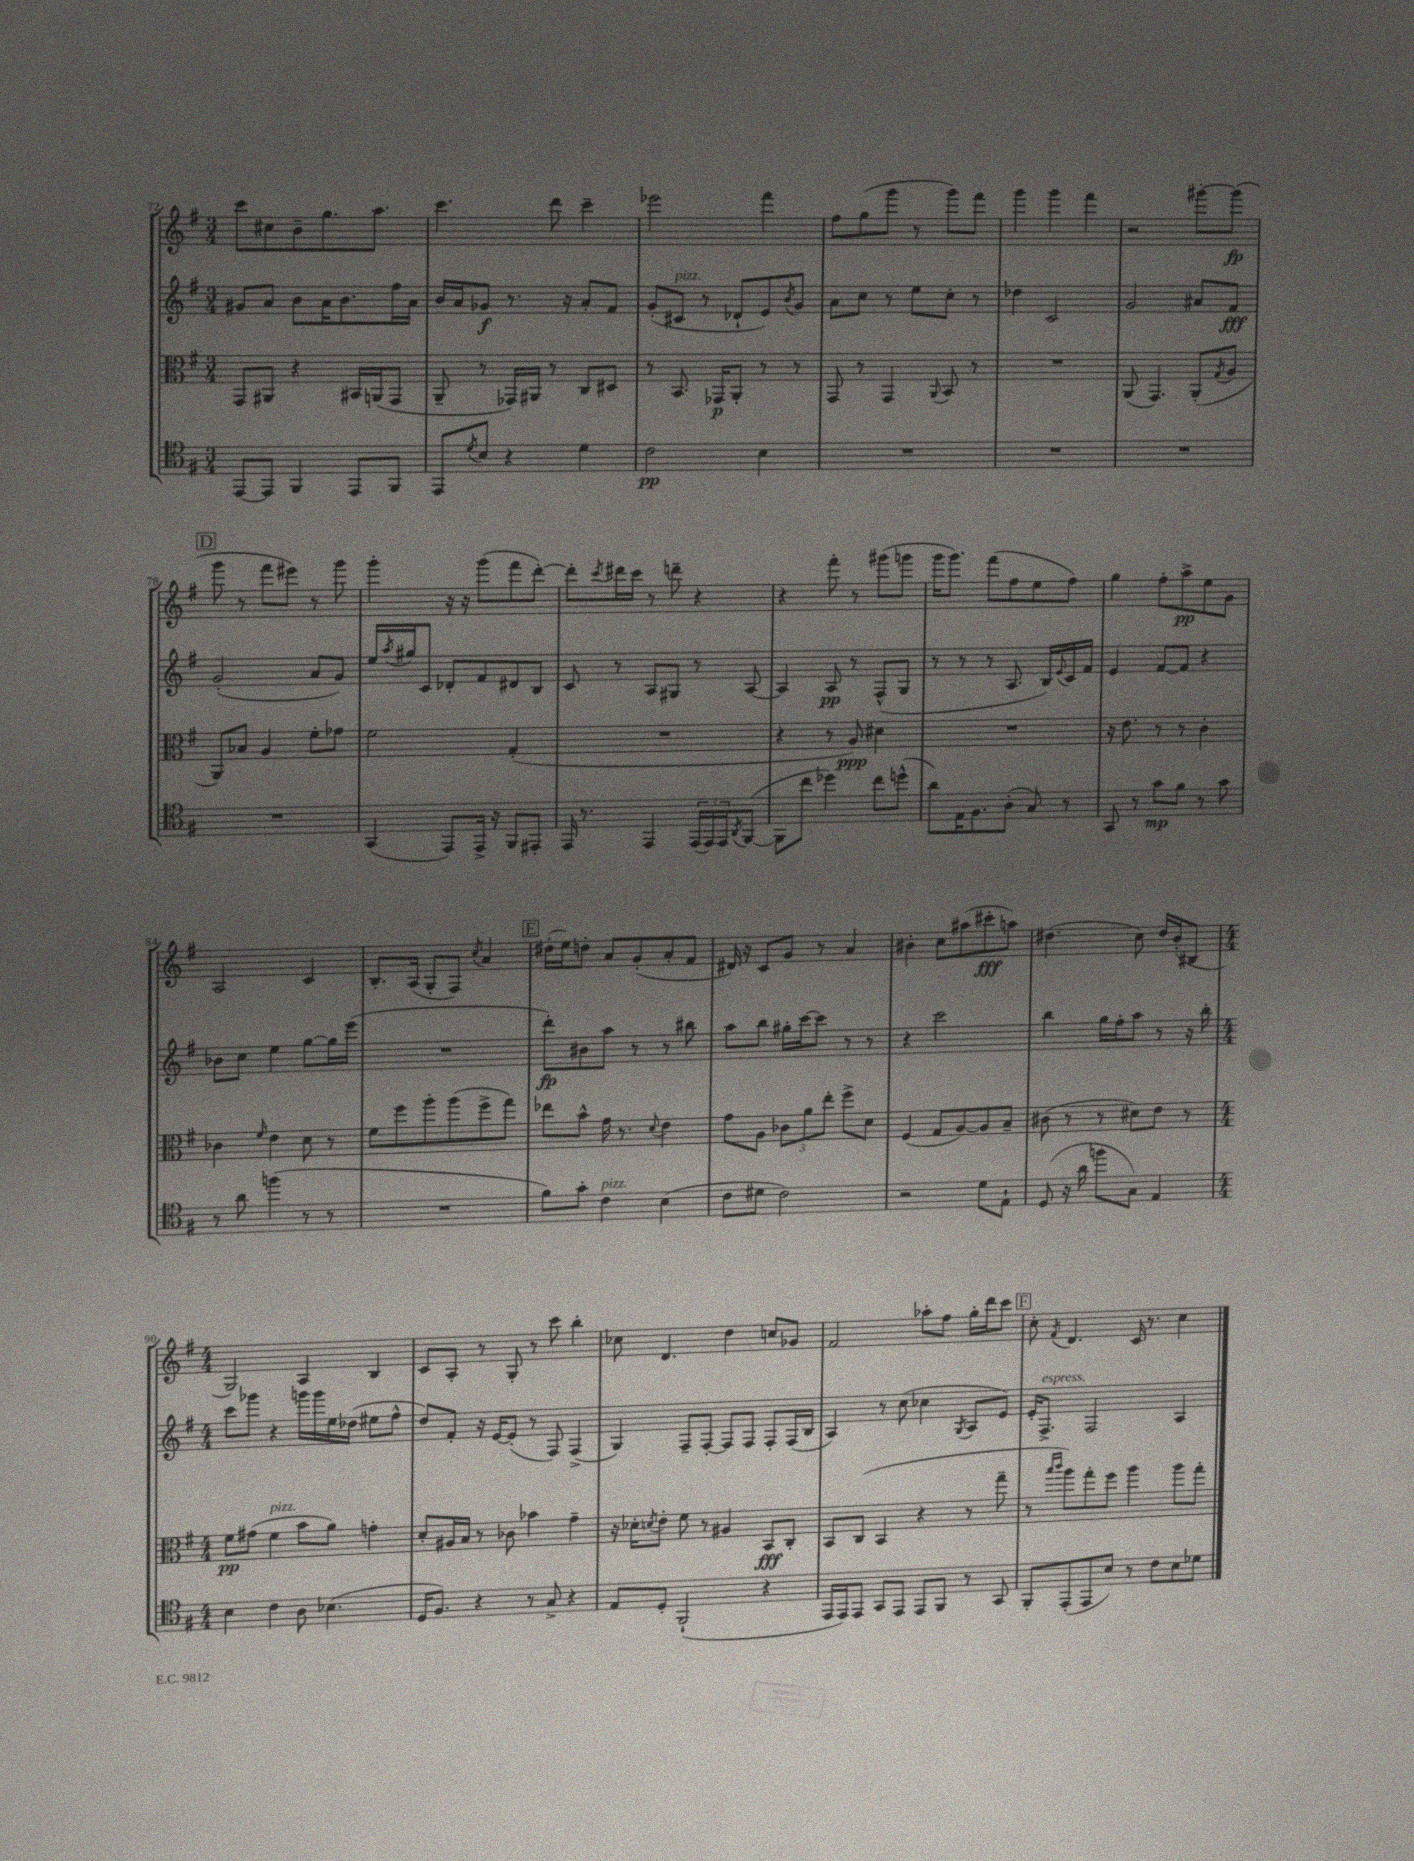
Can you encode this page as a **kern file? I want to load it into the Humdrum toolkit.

**kern	**dynam	**kern	**dynam	**kern	**dynam	**kern	**dynam
*part4	*part4	*part3	*part3	*part2	*part2	*part1	*part1
*staff4	*staff4	*staff3	*staff3	*staff2	*staff2	*staff1	*staff1
*clefC4	*	*clefC3	*	*clefG2	*	*clefG2	*
*k[f#]	*	*k[f#]	*	*k[f#]	*	*k[f#]	*
*M3/4	*	*M3/4	*	*M3/4	*	*M3/4	*
=72	=72	=72	=72	=72	=72	=72	=72
[8EE/L	.	8GG/L	.	8g#X/L	.	8ccc\L	.
8EE/J]	.	8AA#X/J	.	8a/J	.	8cc#X\	.
4FF#/	.	4r	.	8b\L	.	8b~\	.
.	.	.	.	16a\K	.	8.gg\	.
.	.	.	.	8.b\	.	.	.
8EE/L	.	16BB#X/LL	.	.	.	.	.
.	.	(16AAn/J	.	.	.	8.aa\J	.
8FF#/J	.	8GG/J	.	16ff#\L	.	.	.
.	.	.	.	16a\JJ	.	.	.
=73	=73	=73	=73	=73	=73	=73	=73
8EE/L	.	8AA~/	.	16b/LL	.	4.ccc\	.
.	.	.	.	16a/J	.	.	.
8qd/	.	.	.	.	.	.	.
8B/J	.	8r	.	8g-X/J	f	.	.
4r	.	16GG-X/LL)	.	8.r	.	.	.
.	.	16AA#X/JJ	.	.	.	.	.
.	.	8r	.	.	.	8ddd\	.
.	.	.	.	16r	.	.	.
4d\	.	8C/L	.	8a'/L	.	4ccc~\	.
.	.	8D#X/J	.	8f#/J	.	.	.
=74	=74	=74	=74	=74	=74	=74	=74
2c\	pp	8r	.	(8g'/L	.	2eee-X\	.
!	!	!	!	!LO:TX:a:i:t=pizz.	!	!	!
.	.	8.BB/	.	8c#X/J	.	.	.
.	.	.	.	8r	.	.	.
.	.	16GG-X/KL	p	.	.	.	.
.	.	8AA'/J	.	8d-X`/L	.	.	.
4B\	.	8r	.	8e/)	.	4fff#\	.
.	.	.	.	8qb/	.	.	.
.	.	8r	.	8g/J	.	.	.
=75	=75	=75	=75	=75	=75	=75	=75
2.r	.	8GG/	.	8a\L	.	8ff#\L	.
.	.	8r	.	8cc\J	.	(8gg\	.
.	.	4GG/	.	8r	.	8ggg\J	.
.	.	.	.	8ee\L	.	8r	.
.	.	8qqAA/	.	.	.	.	.
.	.	8BB/	.	8cc'\J	.	8ggg\L)	.
.	.	8r	.	8r	.	8fff#\J	.
=76	=76	=76	=76	=76	=76	=76	=76
2.r	.	2.r	.	4dd-X\	.	4ggg\	.
.	.	.	.	2c/	.	4ggg\	.
.	.	.	.	.	.	4fff#\	.
=77	=77	=77	=77	=77	=77	=77	=77
2.r	.	(8AA/	.	2g/	.	2r	.
.	.	4.GG/)	.	.	.	.	.
.	.	(8AA'/L	.	8a#X/L	.	[8ggg#X'\L	.
.	.	8qG/	.	.	.	.	.
.	.	8A/J	.	8f#/J	fff	(8ggg#\J]	fp
!!LO:LB:g=z
!!LO:REH:place=s1:t=D
=78	=78	=78	=78	=78	=78	=78	=78
2.r	.	8AA/L)	.	(2g'/	.	8ggg\	.
.	.	8B-X/J	.	.	.	8r	.
.	.	4A/	.	.	.	8fff#\L	.
.	.	.	.	.	.	8eee#X\J)	.
.	.	8f#'\L	.	8a/L	.	8r	.
.	.	8g-X\J	.	8g/J)	.	8ggg\	.
=79	=79	=79	=79	=79	=79	=79	=79
(4GG/	.	2f#\	.	16ee/LL	.	4ggg'\	.
.	.	.	.	8qaa/	.	.	.
.	.	.	.	16gg#X/J	.	.	.
.	.	.	.	8c/J	.	.	.
8EE/L)	.	.	.	8d-X'/L	.	16r	.
.	.	.	.	.	.	16r	.
16EE^/Jk	.	.	.	8f#/	.	(8ggg\L	.
16r	.	.	.	.	.	.	.
8FF#/L	.	(4G'/	.	8d#X/	.	8fff#\	.
8EE#X'/J	.	.	.	8B/J	.	[8ddd'\J)	.
=80	=80	=80	=80	=80	=80	=80	=80
16EE/	.	2.r	.	8c/	.	8ddd'\L]	.
8.r	.	.	.	.	.	.	.
.	.	.	.	.	.	8qccc/	.
.	.	.	.	8r	.	16ddd#X\L	.
.	.	.	.	.	.	16ccc\JJ	.
4EE/	.	.	.	8A/L	.	8r	.
.	.	.	.	8G#X/J	.	8dddn~\	.
(24EE/LL	.	.	.	8r	.	4r	.
24EE/)	.	.	.	.	.	.	.
24EE/J	.	.	.	.	.	.	.
8qAA/	.	.	.	.	.	.	.
([8FF#/J	.	.	.	[8A/	.	.	.
=81	=81	=81	=81	=81	=81	=81	=81
8FF#\L]	.	4r	.	4A/]	.	4r	.
8cc\J	.	.	.	.	.	.	.
4dd-X\)	.	8r	.	8A/	pp	8fff#'\	.
.	.	8A/)	ppp	8r	.	8r	.
8cc\L	.	4d#X\	.	(8F#^^/L	.	(8ggg#X\L	.
(8ddn^^\J	.	.	.	8G/J	.	8gggn\J	.
=82	=82	=82	=82	=82	=82	=82	=82
8a\L)	.	2.r	.	8r	.	16ggg\KL	.
.	.	.	.	.	.	8.ggg\J)	.
16E\K	.	.	.	8r	.	.	.
8.F#\	.	.	.	.	.	.	.
.	.	.	.	8r	.	(8fff#\L	.
(8A'\J	.	.	.	8.A/	.	8ff#\	.
8G/)	.	.	.	.	.	8ee\	.
.	.	.	.	16B/LL)	.	.	.
.	.	.	.	8qqe/	.	.	.
8r	.	.	.	16c/	.	8ff#\J)	.
.	.	.	.	16f#/JJ	.	.	.
=83	=83	=83	=83	=83	=83	=83	=83
8GG/	.	16r	.	4e/	.	4gg\	.
.	.	8.e\	.	.	.	.	.
8r	.	.	.	.	.	.	.
8g\L	mp	8r	.	[8f#/L	.	8ff#'\L	.
8f#\J	.	8r	.	8f#/J]	.	8aa^\	pp
8r	.	4c'\	.	4r	.	8ee\	.
8g\	.	.	.	.	.	8g\J	.
!!LO:LB:g=z
=84	=84	=84	=84	=84	=84	=84	=84
8r	.	4c-X\	.	8b-X\L	.	2A/	.
8a\	.	.	.	8cc\J	.	.	.
.	.	16qqf#/	.	.	.	.	.
(4ffn\	.	4e\	.	4ee\	.	.	.
8r	.	8d\	.	[8gg\L	.	4c/	.
8r	.	8r	.	16gg\L]	.	.	.
.	.	.	.	(16eee\JJ	.	.	.
=85	=85	=85	=85	=85	=85	=85	=85
2.r	.	8f#\L	.	2.r	.	8.B'/L	.
.	.	8ff#\	.	.	.	.	.
.	.	.	.	.	.	(16A/Jk	.
.	.	8aa'\	.	.	.	8G'/L	.
.	.	(8aa\	.	.	.	8F#/J)	.
.	.	.	.	.	.	8qcc/	.
.	.	8ff#^\	.	.	.	4a/	.
.	.	8gg\J)	.	.	.	.	.
!!LO:REH:place=s1:t=E
=86	=86	=86	=86	=86	=86	=86	=86
8f#\L)	.	8ee-X\L	.	8ddd'\L)	fp	(16dd#X'\LL	.
.	.	.	.	.	.	16ee\J)	.
8g'\J	.	8b^^\J	.	8b#X\	.	8ddn'\J	.
!LO:TX:a:i:t=pizz.	!	!	!	!	!	!	!
4c\	.	16g\	.	8aa\J	.	8a/L	.
.	.	8.r	.	.	.	.	.
.	.	.	.	8r	.	(8g'/	.
.	.	8qqd/	.	.	.	.	.
(4B\	.	4e\	.	8r	.	8a'/	.
.	.	.	.	8bb#X\	.	8f#/J	.
=87	=87	=87	=87	=87	=87	=87	=87
8c\L	.	8g\L	.	8aa\L	.	16d#X/)	.
.	.	.	.	.	.	16r	.
8d#X\J	.	8A\J	.	8bb\J	.	8c/L	.
2c\)	.	12c-X\L	.	16gg#X'\LL	.	8g/J	.
.	.	.	.	[16ccc\J	.	.	.
.	.	12a\	.	.	.	.	.
.	.	.	.	8ccc\J]	.	8r	.
.	.	12ee'\J	.	.	.	.	.
.	.	8ff#^\L	.	8r	.	4a/	.
.	.	8d\J	.	8r	.	.	.
=88	=88	=88	=88	=88	=88	=88	=88
2r	.	(4F#/	.	4r	.	4b#X'\	.
.	.	8G/L	.	2ccc\	.	8cc\L	.
.	.	[8A/)	.	.	.	(8aa#X\	.
8d\L	.	8A/]	.	.	.	8ccc#X'\	fff
8E`\J	.	8B~/J	.	.	.	8aan\J)	.
=89	=89	=89	=89	=89	=89	=89	=89
(8D/	.	(8c#X\	.	4bb\	.	(4.dd#X\	.
16r	.	8r	.	.	.	.	.
16a\	.	.	.	.	.	.	.
8ffn\L	.	8r	.	16gg\LL	.	.	.
.	.	.	.	16ff#'\J	.	.	.
8G\J)	.	8d#X\L)	.	8aa\J	.	8cc\)	.
4E/	.	8e\J	.	8r	.	16dd#/LL	.
.	.	.	.	.	.	(16b'/J	.
.	.	8r	.	16r	.	8B#X/J	.
.	.	.	.	16bb'\	.	.	.
!!LO:LB:g=z
=90	=90	=90	=90	=90	=90	=90	=90
*M4/4	*	*M4/4	*	*M4/4	*	*M4/4	*
4B\	.	8f#\L	pp	8ccc\L	.	2G/)	.
.	.	(8g#X\J	.	8ggg-X\J	.	.	.
!	!	!LO:TX:a:i:t=pizz.	!	!	!	!	!
4c\	.	4f#\	.	4r	.	.	.
8A\	.	8b\L	.	16gggn\LL	.	4A/	.
.	.	.	.	16ggg\	.	.	.
(4.B-X\	.	8a\J)	.	16ee\	.	.	.
.	.	.	.	(16dd-X\JJ	.	.	.
.	.	4gn'\	.	8ee#X\L	.	4B/	.
.	.	.	.	8ff#^^\J	.	.	.
=91	=91	=91	=91	=91	=91	=91	=91
16D/KL	.	8d'/L	.	8dd/L)	.	8c/L	.
8.F#/J)	.	.	.	.	.	.	.
.	.	16A#X/L	.	8f#'/J	.	8A'/J	.
.	.	16B/JJ	.	.	.	.	.
4r	.	8r	.	16r	.	8r	.
.	.	.	.	[16e/KL	.	.	.
.	.	8c-X\	.	(8e'/J]	.	8G'/	.
8r	.	4b-X\	.	8r	.	8r	.
8G^/	.	.	.	8F#/)	.	8ccc\	.
4r	.	4g~\	.	(4F#^/	.	4bb'\	.
=92	=92	=92	=92	=92	=92	=92	=92
8E/L	.	16r	.	4G/)	.	8cc-X\	.
.	.	16d-X'\KL	.	.	.	.	.
.	.	8qdn/	.	.	.	.	.
8D'/J	.	8e'\J	.	.	.	4.d/	.
(2FF#`/	.	8f#\	.	8F#~/L	.	.	.
.	.	8r	.	[8F#'/J	.	.	.
.	.	4A#X/	.	8F#/L]	.	4dd\	.
.	.	.	.	8F#/J	.	.	.
4r	.	8BB/L	fff	8F#'/L	.	8ccn/L	.
.	.	8C'/J	.	(16F#/L	.	8g-X/J	.
.	.	.	.	16B/JJ	.	.	.
=93	=93	=93	=93	=93	=93	=93	=93
16EE/LL	.	8BB/L	.	4A/)	.	2f#/	.
16EE/J)	.	.	.	.	.	.	.
8EE/J	.	(8C/J	.	.	.	.	.
8GG/L	.	4BB/	.	8r	.	.	.
8EE/J	.	.	.	(8cc\	.	.	.
8EE/L	.	4r	.	4cc-X\	.	8aa-X'\L	.
8FF#/J	.	.	.	.	.	8ff#\J	.
.	.	.	.	8qG/	.	.	.
8r	.	8r	.	8A/L	.	16gg'\LL	.
.	.	.	.	.	.	16ddd\J	.
8GG/	.	8gg~\	.	8e/J)	.	8ccc\J	.
!!LO:REH:place=s1:t=F
=94	=94	=94	=94	=94	=94	=94	=94
8FF#'/L	.	8r	.	16e'/KL	.	8cc'\	.
!	!	!	!	!LO:TX:a:i:t=espress.	!	!	!
.	.	.	.	8.F#^/J	.	.	.
.	.	16qqbb/LL	.	.	.	.	.
.	.	16qqccc/JJ	.	.	.	8qf#/	.
(8EE'/	.	8aa\L)	.	.	.	4.d/	.
8EE/	.	8gg'\	.	2F#/	.	.	.
8B/J)	.	8ff#\J	.	.	.	.	.
8r	.	4aa\	.	.	.	16c/	.
.	.	.	.	.	.	8.r	.
8c\L	.	.	.	.	.	.	.
8B\	.	8aa\L	.	4A/	.	4cc\	.
8d-X\J	.	8gg'\J	.	.	.	.	.
==	==	==	==	==	==	==	==
*-	*-	*-	*-	*-	*-	*-	*-
